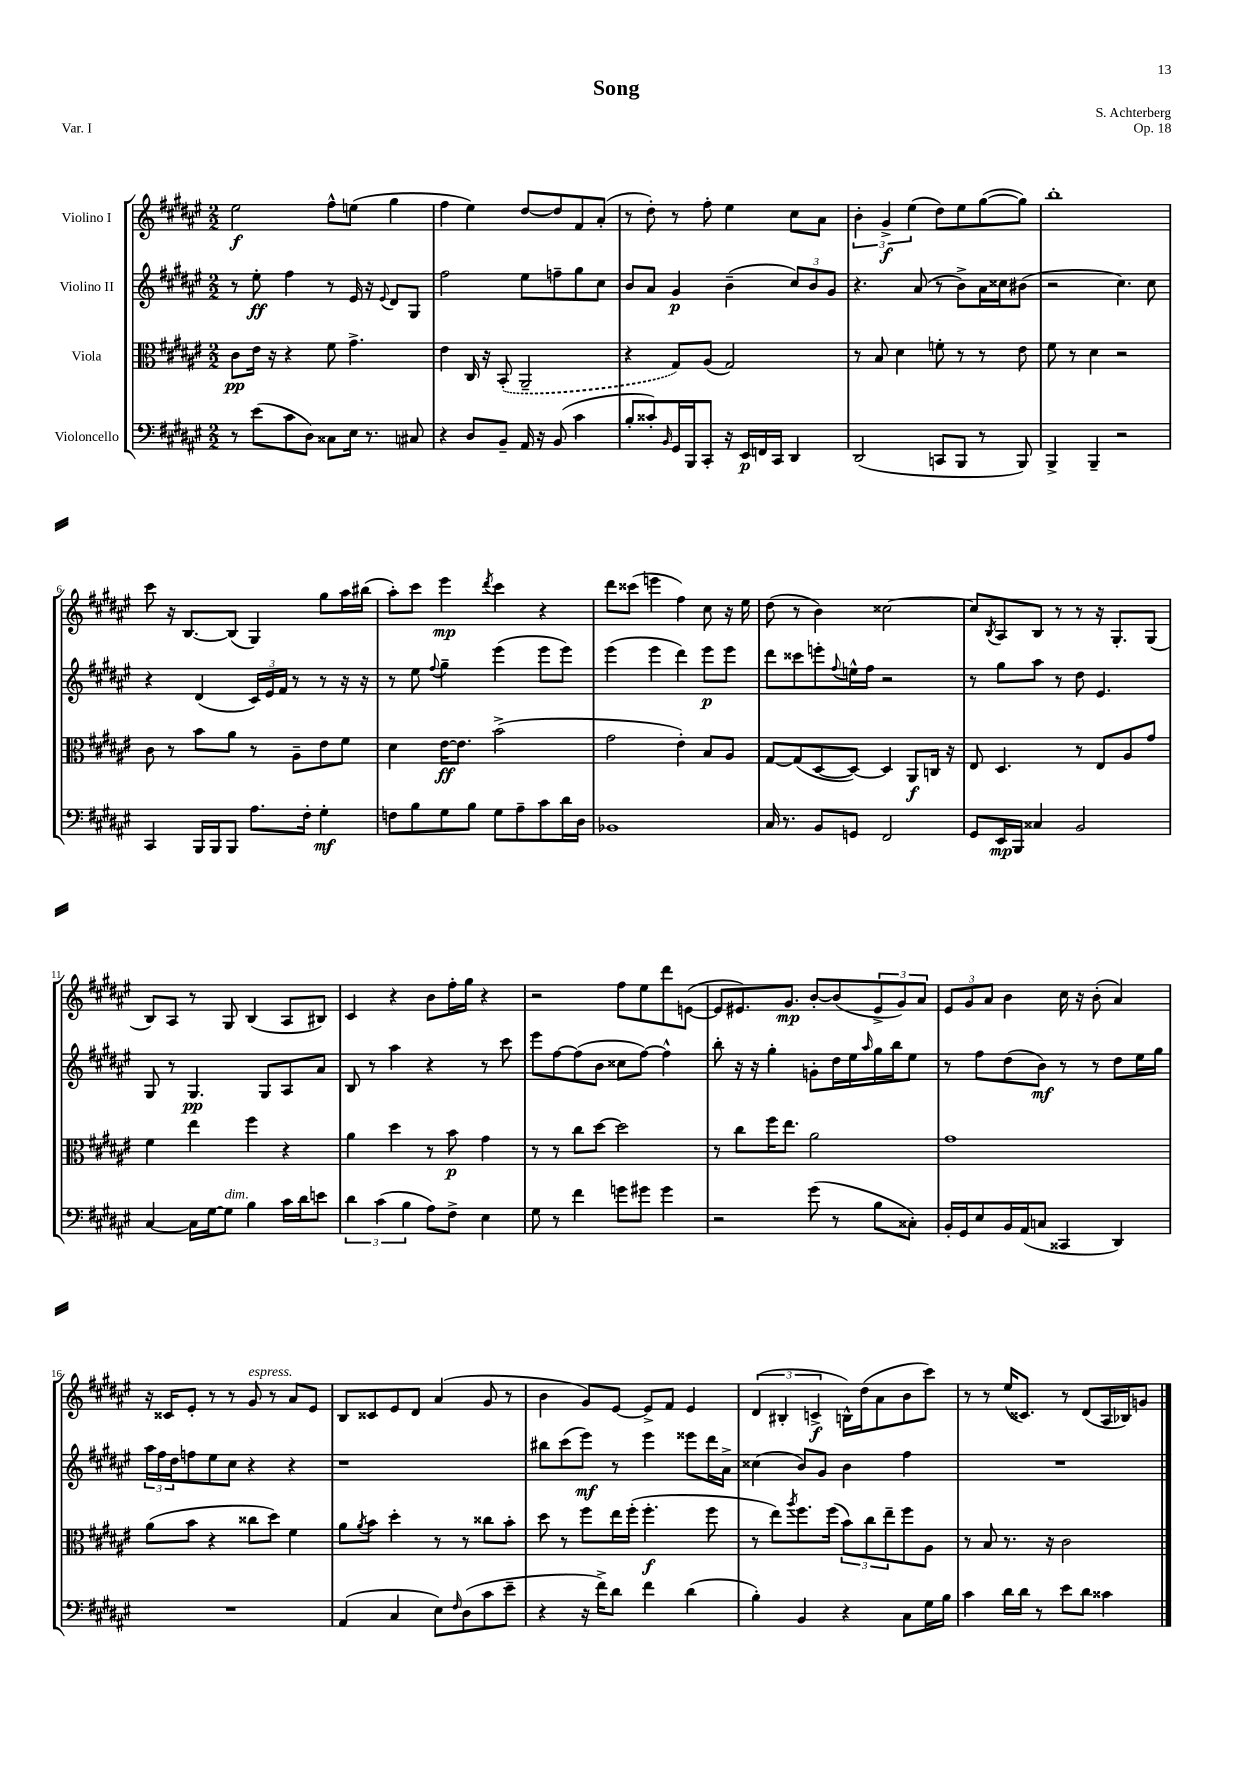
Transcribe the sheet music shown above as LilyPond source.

\header { title = "Song" composer = "S. Achterberg" opus = "Op. 18" piece = "Var. I" }
<<
\new StaffGroup <<
\new Staff = "s0" \with { instrumentName = "Violino I" } {
    \clef treble \key fis \major \numericTimeSignature \time 2/2
    eis''2\f fis''8-^ e''8( gis''4 |
    fis''4 eis''4) dis''8~ dis''8 fis'8 ais'8-.( |
    r8 dis''8-.) r8 fis''8-. eis''4 cis''8 ais'8 |
    \tuplet 3/2 { b'4-. gis'4->\f eis''4( } dis''8) eis''8 gis''8~( gis''8) |
    b''1-. |
    cis'''8 r16 b8.~ b8( gis4) gis''8 ais''16 bis''16( |
    ais''8-.) cis'''8 eis'''4\mp \acciaccatura { dis'''8 } cis'''4 r4 |
    dis'''8 cisis'''8( e'''4 fis''4) cis''8 r16 eis''16 |
    dis''8( r8 b'4) cisis''2~ |
    cisis''8 \acciaccatura { b8 } ais8 b8 r8 r8 r16 gis8.-. gis8( |
    b8) ais8 r8 gis8 b4( ais8 bis8) |
    cis'4 r4 b'8 fis''16-. gis''16 r4 |
    r2 fis''8 eis''8 dis'''8 e'8~( |
    e'8 eis'8.) gis'8.\mp b'8~-. b'8( \tuplet 3/2 { eis'8-> gis'8) ais'8 } |
    \tuplet 3/2 { eis'8 gis'8 ais'8 } b'4 cis''16 r16 b'8-.( ais'4) |
    r16 cisis'16 eis'8-. r8 r8 gis'8^\markup { \italic "espress." } r8 ais'8 eis'8 |
    b8 cisis'8 eis'8 dis'8 ais'4( gis'8 r8 |
    b'4 gis'8) eis'8~ eis'8-> fis'8 eis'4 |
    \tuplet 3/2 { dis'4( bis4-. c'4->\f } b16-^) dis''16( ais'8 b'8 cis'''8) |
    r8 r8 eis''16( cisis'8.) r8 dis'8( ais16 bes16) g'8 \bar "|." |
}
\new Staff = "s1" \with { instrumentName = "Violino II" } {
    \clef treble \key fis \major \numericTimeSignature \time 2/2
    r8 eis''8-.\ff fis''4 r8 eis'16 r16 \appoggiatura { eis'8 } dis'8 gis8 |
    fis''2 eis''8 f''8-- gis''8 cis''8 |
    b'8 ais'8 gis'4\p b'4--( \tuplet 3/2 { cis''8) b'8 gis'8 } |
    r4. ais'8( r8 b'8->) ais'16 cisis''16 bis'8( |
    r2 cis''4.) cis''8 |
    r4 dis'4( \tuplet 3/2 { cis'16) eis'16 fis'16 } r8 r8 r16 r16 |
    r8 eis''8 \appoggiatura { fis''8 } gis''4-- eis'''4( eis'''8 eis'''8) |
    eis'''4( eis'''4 dis'''4) eis'''8\p eis'''8 |
    dis'''8 cisis'''8 e'''8-. \appoggiatura { fis''8 } e''16-^ fis''16 r2 |
    r8 gis''8 ais''8 r8 dis''8 eis'4. |
    gis8 r8 gis4.\pp gis8 ais8 ais'8 |
    b8 r8 ais''4 r4 r8 cis'''8 |
    eis'''8 fis''8~ fis''8( b'8 cisis''8 fis''8~) fis''4-^ |
    b''8-. r16 r16 gis''4-. g'8-. dis''16 eis''16 \grace { ais''16 } gis''16 b''16 eis''8 |
    r8 fis''8 dis''8( b'8\mf) r8 r8 dis''8 eis''16 gis''16 |
    \tuplet 3/2 { ais''16 fis''16 dis''16 } f''8 eis''8 cis''8 r4 r4 |
    r1 |
    bis''8 cis'''8( eis'''8\mf) r8 eis'''4 eisis'''8 dis'''16 ais'16-> |
    cisis''4( b'8) gis'8 b'4 fis''4 |
    R1 \bar "|." |
}
\new Staff = "s2" \with { instrumentName = "Viola" } {
    \clef alto \key fis \major \numericTimeSignature \time 2/2
    cis'8\pp eis'16 r16 r4 fis'8 gis'4.-> |
    eis'4 cis16 r16 \once \slurDashed b,8-.( ais,2-- |
    r4 gis8) ais8( gis2) |
    r8 b8 dis'4 f'8-. r8 r8 eis'8 |
    fis'8 r8 dis'4 r2 |
    cis'8 r8 b'8 ais'8 r8 ais8-- eis'8 fis'8 |
    dis'4 eis'16~\ff eis'8. b'2->( |
    gis'2 eis'4-.) b8 ais8 |
    gis8~ gis8( dis8~ dis8~) dis4 ais,8\f c16 r16 |
    eis8 dis4. r8 eis8 ais8 gis'8 |
    fis'4 eis''4 fis''4 r4 |
    ais'4 dis''4 r8 b'8\p gis'4 |
    r8 r8 cis''8 dis''8~ dis''2 |
    r8 cis''8 fis''16 eis''8. ais'2 |
    gis'1 |
    ais'8( b'8 r4 cisis''8 dis''8) fis'4 |
    ais'8 \acciaccatura { ais'8 } b'8 dis''4-. r8 r8 cisis''8 b'8-. |
    dis''8 r8 fis''8 eis''16 fis''16-.( fis''4.-.\f fis''8 |
    r8 eis''8) \acciaccatura { ais''8 } fis''8. fis''16( \tuplet 3/2 { b'8) cis''8 eis''8-- } fis''8 ais8 |
    r8 b8 r8. r16 cis'2 \bar "|." |
}
\new Staff = "s3" \with { instrumentName = "Violoncello" } {
    \clef bass \key fis \major \numericTimeSignature \time 2/2
    r8 eis'8( cis'8 dis8) cisis8 eis16 r8. cis8 |
    r4 dis8 b,8-- ais,16 r16 b,8( cis'4 |
    b8-. cisis'8-.) \grace { b,16 } gis,16 b,,16 cis,8-. r16 eis,16\p f,16 cis,16 dis,4 |
    dis,2( c,8 b,,8 r8 b,,8) |
    b,,4-> b,,4-- r2 |
    cis,4 b,,16 b,,16 b,,8 ais8. fis16-. gis4-.\mf |
    f8 b8 gis8 b8 gis8 ais8-- cis'8 dis'16 dis16 |
    bes,1 |
    cis16 r8. b,8 g,8 fis,2 |
    gis,8 eis,16\mp b,,16 cisis4 b,2 |
    cis4~ cis16 gis16~ gis8^\markup { \italic "dim." } b4 cis'16 dis'16 e'8 |
    \tuplet 3/2 { dis'4 cis'4( b4 } ais8) fis8-> eis4 |
    gis8 r8 fis'4 g'8 gis'8 gis'4 |
    r2 gis'8( r8 b8 cisis8-.) |
    b,16-. gis,16 eis8 b,16 ais,16( c8 cisis,4 dis,4) |
    R1 |
    ais,4( cis4 eis8) \grace { fis16 } dis8( cis'8 eis'8-- |
    r4 r16 fis'16->) dis'8 fis'4 dis'4( |
    b4-.) b,4 r4 cis8 gis16 b16 |
    cis'4 dis'16 dis'16 r8 eis'8 dis'8 cisis'4 \bar "|." |
}
>>
>>
